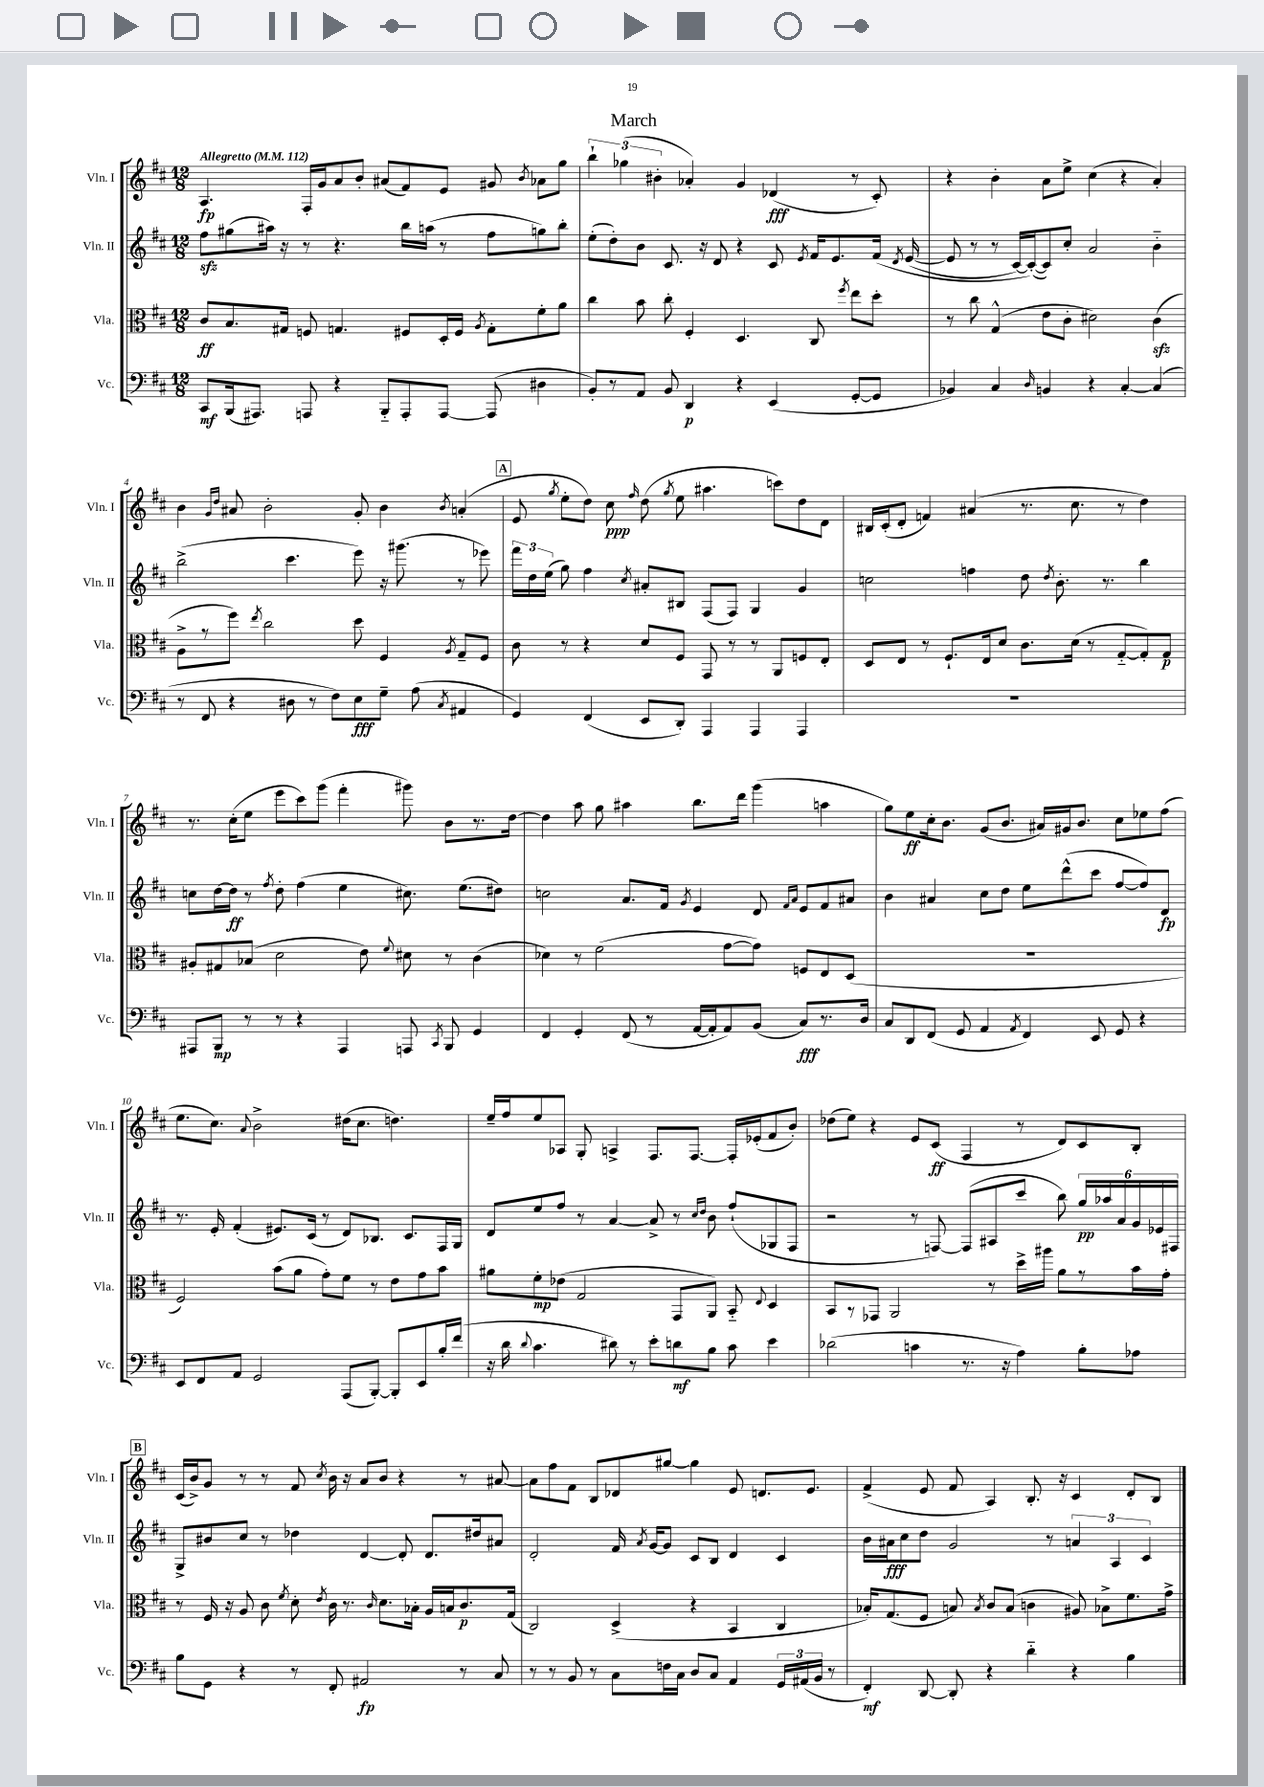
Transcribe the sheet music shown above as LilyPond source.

\header { title = "March" }
<<
\new StaffGroup <<
\new Staff = "s0" \with { instrumentName = "Vln. I" shortInstrumentName = "Vln. I" } {
    \clef treble \key d \major \numericTimeSignature \time 12/8 \tempo "Allegretto" 4 = 112
    \autoBeamOff a4.\fp fis16[-. g'16 a'8 b'8]-. ais'8[( fis'8) e'8] gis'8 \acciaccatura { b'8 } aes'8[ g''8] |
    \tuplet 3/2 { b''4-! ges''4( bis'4-. } aes'4-.) g'4 des'4\fff( r8 cis'8-.) |
    r4 b'4-. a'8[ e''8]-> cis''4( r4 a'4-.) |
    b'4 \grace { g'16[ d''16] } ais'8 b'2-. g'8-. b'4 \acciaccatura { b'8 } a'4-.( |
    \mark \markup { \box "A" } e'8 \acciaccatura { g''8 } e''8[-. d''8]) cis''8\ppp \grace { fis''16 } d''8( \acciaccatura { g''8 } e''8 ais''4. c'''8[) d''8 d'8] |
    bis16[ cis'16-.( d'8]-. f'4) ais'4( r8. cis''8. r8 d''4) |
    r8. cis''16[-.( e''8] e'''8[ cis'''8) g'''8]( fis'''4-. gis'''8) b'8[ r8. d''16]~ |
    d''4 a''8 g''8 ais''4 b''8.[ d'''16] g'''4( a''4 |
    g''8[) e''8\ff cis''16-. b'8.] g'8[( b'8.] ais'16[) gis'16 b'8.] cis''8[ ees''8 fis''8]( |
    e''8.[ cis''8.]) \appoggiatura { a'8 } b'2-> dis''16[( cis''8.] d''4.) |
    e''16[-- fis''16 e''8 aes8] g8-. a4-> fis8.[ fis8.]~ fis16[-. ees'16-.( fis'8 b'8]-.) |
    des''8[( e''8]) r4 e'8[ cis'8]\ff( fis4 r8 d'8[) cis'8 b8]-. |
    \mark \markup { \box "B" } cis'16[( b'16->) g'8] r8 r8 fis'8 \acciaccatura { cis''8 } b'16 r16 a'8[ b'8] r4 r8 ais'8~ |
    ais'8[ fis''8 fis'8] b8[ des'8 gis''8]~ gis''4 e'8 d'8.[ e'8.] |
    fis'4->( e'8 fis'8 a4) b8.-. r16 cis'4 d'8[-. b8] \bar "|." |
}
\new Staff = "s1" \with { instrumentName = "Vln. II" shortInstrumentName = "Vln. II" } {
    \clef treble \key d \major \numericTimeSignature \time 12/8
    \autoBeamOff fis''8[\sfz gis''8( ais''16]) r16 r8 r4. b''16[ a''16]( r8 fis''8[ g''8) b''8]-. |
    e''8[-.( d''8-.) b'8] cis'8. r16 d'8 r4 cis'8 \acciaccatura { e'8 } fis'16[ e'8. fis'16]\( \acciaccatura { d'8 } e'16~( |
    e'8 r8 r8 cis'16[~) cis'16~-.(\) cis'8) cis''8]-. a'2 b'4-_ |
    b''2->( cis'''4. e'''8) r16 gis'''8.( r8 ees'''8) |
    \mark \markup { \box "A" } \tuplet 3/2 { fis'''16[ d''16 e''16]( } g''8) fis''4 \acciaccatura { cis''8 } ais'8[-. bis8] fis8[( fis8]) g4 g'4 |
    c''2 f''4 d''8 \acciaccatura { d''8 } b'8.-. r8. b''4 |
    c''8[ d''16~ d''16]\ff r8 \acciaccatura { fis''8 } d''8-. fis''4( e''4 cis''8.) e''8.[( dis''8]) |
    c''2 a'8.[ fis'16] \acciaccatura { g'8 } e'4 d'8 \grace { fis'16[ a'16] } e'8[ fis'8 ais'8] |
    b'4 ais'4 cis''8[ d''8] e''8[ d'''8-^( cis'''8] fis''8[~ fis''8) d'8]\fp |
    r8. e'16-. fis'4-.( eis'8.[) cis'16]( r8 d'8[) bes8.] cis'8.[ fis16 g16] |
    d'8[ e''8 fis''8] r8 a'4~ a'8-> r8 \grace { cis''16[ d''16] } b'8 fis''8[-!( ges8 fis8] |
    r2 r8 f8~) f8[( ais8 cis'''8] b''8) \tuplet 6/4 { g''16[\pp aes''16 a'16 g'16 ees'16 fis16] } |
    \mark \markup { \box "B" } g8[-> bis'8 cis''8] r8 des''4 d'4~ d'8-. d'8.[ dis''16 ais'8] |
    d'2-. fis'16 \acciaccatura { a'8 } g'16[~ g'8] cis'8[ b8] d'4 cis'4 |
    b'16[ ais'16\fff cis''8 d''8] g'2 r8 \tuplet 3/2 { a'4 a4 cis'4 } \bar "|." |
}
\new Staff = "s2" \with { instrumentName = "Vla." shortInstrumentName = "Vla." } {
    \clef alto \key d \major \numericTimeSignature \time 12/8
    \autoBeamOff cis'8[\ff b8. gis16] f8 g4. fis8[ d16-. fis16] \acciaccatura { a8 } g8[-. fis'8-. a'8] |
    cis''4 b'8 cis''8-. fis4-. d4. cis8 \acciaccatura { fis''8 } e''8[ d''8]-. |
    r8 cis''8 g4-^( e'8[ cis'8]-. dis'2) cis'4\sfz( |
    a8[-> r8 fis''8]) \acciaccatura { e''8 } cis''2 d''8 fis4 \acciaccatura { a8 } g8[-- fis8] |
    \mark \markup { \box "A" } cis'8 r8 r4 d'8[ fis8] g,8 r8 r8 a,8[ f8 e8]-. |
    d8[ e8] r8 fis8.[-! e16 d'8] cis'8.[ d'16]( r8 g8[~-_ g8-.) g8]\p |
    ais8[-. gis8 bes8]( d'2 e'8) \appoggiatura { fis'8 } dis'8 r8 cis'4( |
    des'4) r8 fis'2( g'8[~ g'8]) f8[ e8 d8]( |
    R1. |
    fis2) b'8[( a'8] g'8[-.) fis'8] r8 e'8[ g'8 b'8] |
    ais'8[ fis'8-.\mp ees'8]( g2 g,8[ a,8]) b,8-_ \appoggiatura { e8 } d4 |
    b,8[ r8 ges,8] a,2 r8 d''16[-> ais''16] a'8[ r8 b'16 g'16]-. |
    \mark \markup { \box "B" } r8 fis16 r16 a8 cis'8 \acciaccatura { fis'8 } d'8-. \acciaccatura { e'8 } cis'16 r8. \grace { cis'16 } d'8.[ bes16]-. a16[ b16 cis'8.\p g16]( |
    cis2) d4->( r4 b,4 cis4 |
    bes16[-.) g8.( fis8] b8) \acciaccatura { b8 } cis'8[ b8]( c'4 ais8) bes8[-> fis'8. g'16]-> \bar "|." |
}
\new Staff = "s3" \with { instrumentName = "Vc." shortInstrumentName = "Vc." } {
    \clef bass \key d \major \numericTimeSignature \time 12/8
    \autoBeamOff cis,8[\mf b,,16( ais,,8.]) a,,8 r4 b,,8[-_ a,,8-. a,,8]~ a,,8( dis4 |
    b,8[-.) r8 a,8] b,8 d,4\p r4 e,4( g,8[~-. g,8] |
    bes,4) cis4 \grace { d16 } b,4 r4 cis4~-. cis4( |
    r8 fis,8 r4 dis8 r8 fis8[) e8\fff g8]-- a8( \acciaccatura { cis8 } ais,4 |
    \mark \markup { \box "A" } g,4) fis,4( e,8[ d,8]-.) a,,4 a,,4 a,,4 |
    R1. |
    ais,,8[ b,,8]\mp r8 r8 r4 ais,,4 a,,8 \acciaccatura { cis,8 } b,,8 g,4 |
    fis,4 g,4-. fis,8( r8 a,16[~ a,16-. a,8) b,8]( cis8[\fff) r8. d16] |
    cis8[ d,8 fis,8]( g,8 a,4 \acciaccatura { a,8 } fis,4) e,8 g,8 r4 |
    e,8[ fis,8 a,8] g,2 a,,8[( b,,8]~-.) b,,8[-. e,8 b16-. fis'16]( |
    r16 d'16 \appoggiatura { d'8 } cis'4. dis'8) r8 e'8[-. d'8\mf b8] cis'8 e'4 |
    des'2( c'4 r8. r16 a4) b8[-. aes8] |
    \mark \markup { \box "B" } b8[ g,8] r4 r8 fis,8-. ais,2\fp r8 cis8 |
    r8 r8 b,8 r8 cis8[ f16 cis16] d8[ cis8] a,4 \tuplet 3/2 { g,16[ ais,16( b,16] } r8 |
    fis,4-.\mf) d,8~ d,8-. r4 d'4-_ r4 b4 \bar "|." |
}
>>
>>
